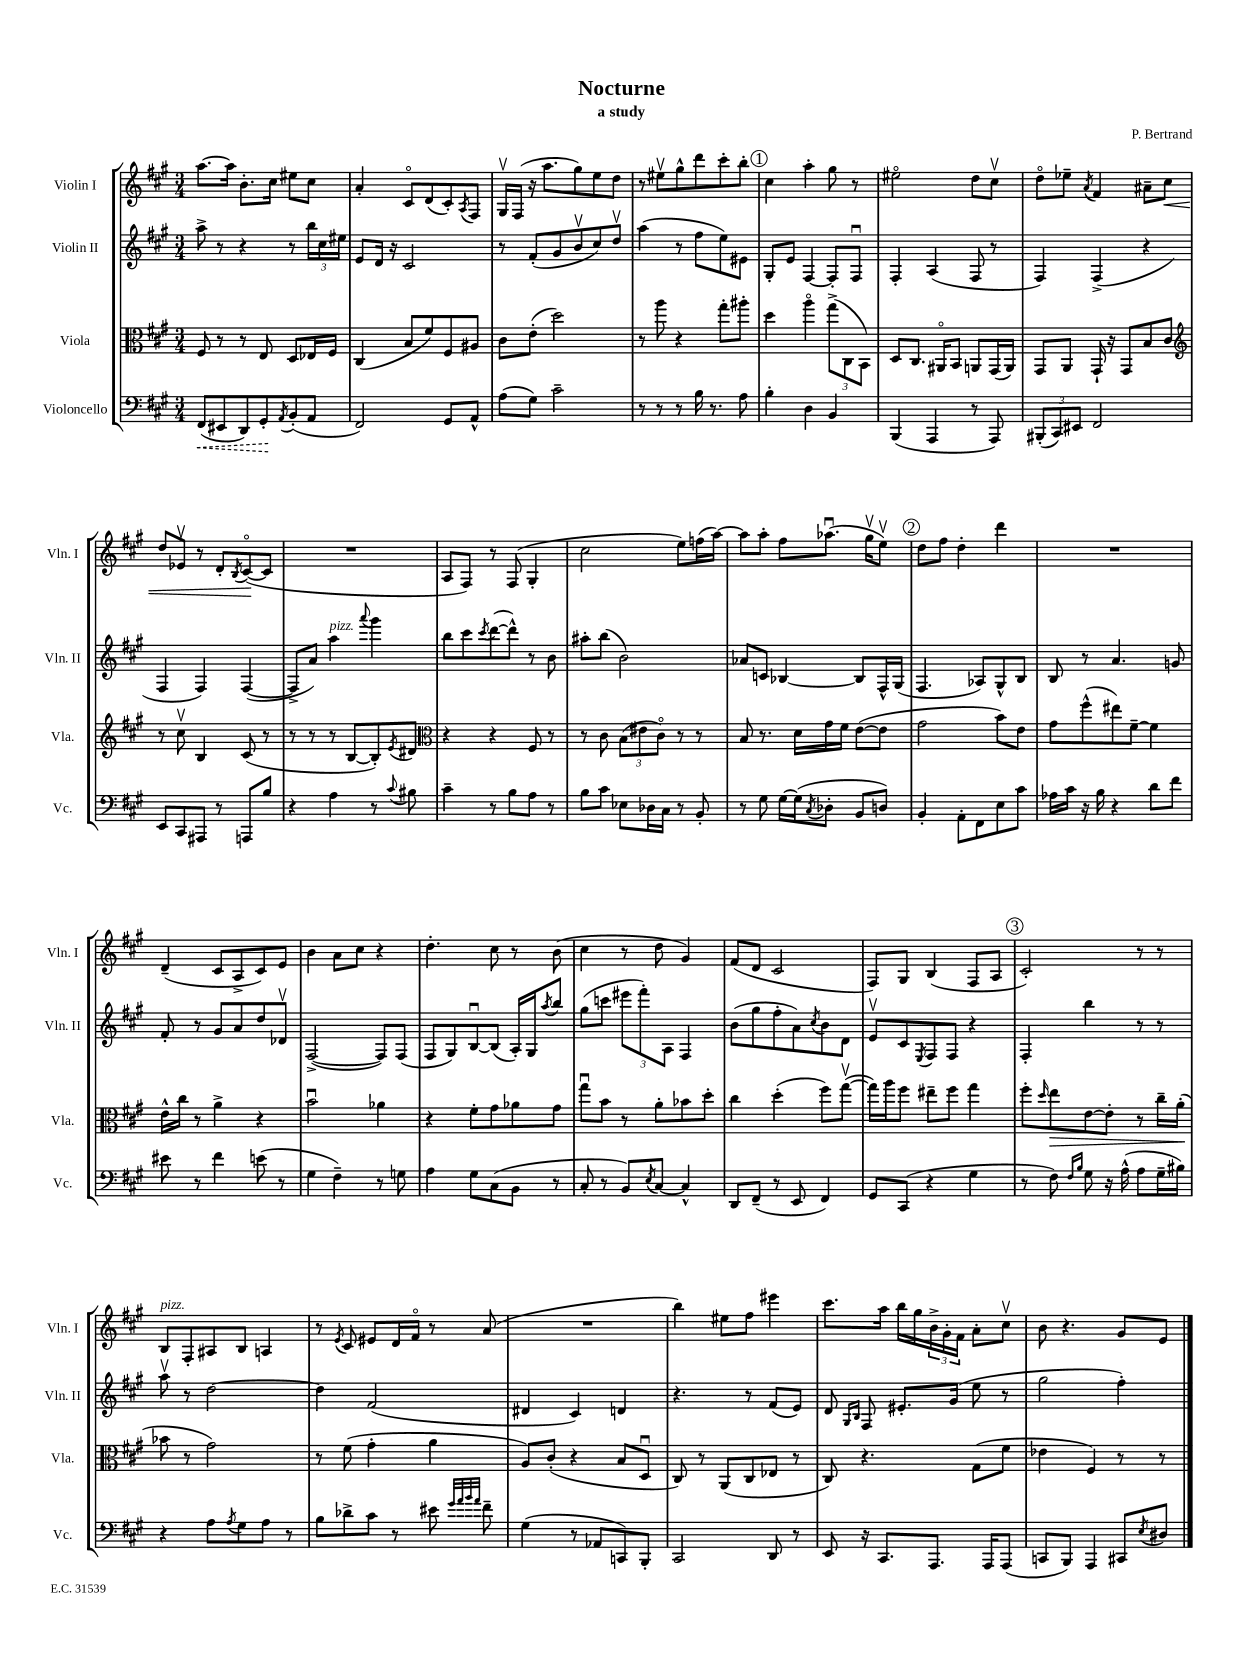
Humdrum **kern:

**kern	**kern	**kern	**kern
*staff4	*staff3	*staff2	*staff1
*clefF4	*clefC3	*clefG2	*clefG2
*k[f#c#g#]	*k[f#c#g#]	*k[f#c#g#]	*k[f#c#g#]
*M3/4	*M3/4	*M3/4	*M3/4
(8FF#	8F#	8aa^	[8.aa
8EE#	8r	8r	.
.	.	.	16aa]
8DD)	8r	4r	8.b'
8GG#'	8E	.	.
.	.	.	16cc#
8qAA	.	.	.
(8BB'	8D	8r	8ee#
8AA	16E-	24bb	8cc#
.	.	24cc#	.
.	16F#	.	.
.	.	24ee#	.
=	=	=	=
2FF#)	(4C#	8e	4a'
.	.	16d	.
.	.	16r	.
.	8B	2c#	8c#o
.	8f#)	.	(8d
8GG#	8F#	.	8c#')
.	.	.	8qA
8AA^^	8A#	.	8F#
=	=	=	=
(8A	8c#	8r	16G#v
.	.	.	(16F#
8G#)	(8e'	(8f#'	16r
.	.	.	8.aa
2c#~	2dd)	8g#	.
.	.	8bv	8gg#)
.	.	8cc#)	8ee
.	.	8ddv	8dd
=	=	=	=
8r	8r	(4aa	8r
8r	8aa	.	8ee#v
8r	4r	8r	8gg#^^
16B	.	8ff#	8ddd
8.r	.	.	.
.	8gg#'	8ee)	8ccc#'
8A	8aa#'	8e#	8bb'
=	=	=	=
4B'	4dd	8G#'	4cc#
.	.	8e	.
4D	4aao	[4F#	4aa'
4BB	(12gg#^	8F#']	8gg#
.	12C#	.	.
.	.	8F#u	8r
.	12BB)	.	.
=	=	=	=
(4BBB	8D	4F#'	2ee#o
.	8.C#	.	.
4AAA	.	(4A	.
.	16AA#o	.	.
.	8BB	.	.
8r	8AA	8F#	8dd
8AAA)	(16GG#	8r	8cc#v
.	16AA)	.	.
=	=	=	=
(12BBB#'	8GG#	4F#)	8ddo
12CC#)	.	.	.
.	8AA	.	8ee-~
12EE#	.	.	.
.	.	.	8qa
2FF#	16GG#`	(4F#^	4f#
.	16r	.	.
.	8GG#	.	.
.	8B	4r	8a#~
.	8c#	.	8cc#
=	=	=	=
*	*clefG2	*	*
8EE	8r	4F#	8dd
8CC#	8cc#v	.	8e-v
8AAA#	4B	4F#)	8r
8r	.	.	8d'
.	.	.	8qB
8AAA	(8c#	([4F#	([8c#o
8B	8r	.	8c#]
=	=	=	=
4r	8r	8F#^]	2.r
.	8r	8a)	.
4A	8r	4aa	.
.	[8B	.	.
.	.	8qqaaa	.
8r	8B'])	4ggg#	.
8qqc#	8qe	.	.
8B#	8d#	.	.
=	=	=	=
*	*clefC3	*	*
4c#~	4r	8bb	8A
.	.	8ccc#	8F#)
.	.	8qccc#	.
8r	4r	([8ddd	8r
8B	.	8ddd^^])	(8F#
8A	8F#	8r	4G#'
8r	8r	8b	.
=	=	=	=
8B	8r	8aa#'	2cc#
8c#	8c#	(8bb	.
8E-	(12B	2b)	.
.	12e#	.	.
16D-	.	.	.
.	12c#o)	.	.
16C#	.	.	.
8r	8r	.	8ee)
8BB'	8r	.	(16ff
.	.	.	[16aa)
=	=	=	=
8r	8B	8a-	8aa]
8G#	8.r	8c	8aa'
[16G#	.	[4B-	8ff#
(16G#]	16d	.	.
8qC#	.	.	.
8D-'	16g#	.	(8.aa-u
.	16f#	.	.
8BB	([8e	8B-]	.
.	.	.	16gg#v
8D)	8e]	16F#^^	8eev)
.	.	(16G#	.
=	=	=	=
4BB'	2g#	4.F#	8dd
.	.	.	8ff#
8AA'	.	.	4dd'
8FF#	.	8A-)	.
8E	8b)	8G#^^	4ddd
8c#	8e	8B	.
=	=	=	=
16A-	8g#	8B	2.r
16c#	.	.	.
16r	(8ff#^^	8r	.
16B	.	.	.
4r	8ee#)	4.a	.
.	[8f#~	.	.
8d	4f#]	.	.
8f#	.	8g	.
=	=	=	=
8e#	16e^^	8f#'	(4d~
.	16cc#	.	.
8r	8r	8r	.
4f#	4a^	8g#	8c#
.	.	8a	8A^
(8e	4r	8dd	8c#)
8r	.	8d-v	8e
=	=	=	=
4G#	2bu	([2F#^	4b
4F#~)	.	.	8a
.	.	.	8cc#
8r	4a-	8F#])	4r
8G	.	(8F#	.
=	=	=	=
4A	4r	8F#	4.dd'
.	.	8G#)	.
8G#	8f#'	[8Bu	.
(8C#	8g#	(8B]	8cc#
8BB	8a-	16A')	8r
.	.	16G#	.
.	.	8qaa	.
8r	8g#	8bb	(8b
=	=	=	=
8C#'	8gg#u	(8gg#	4cc#
8r	8b	8ccc	.
8BB)	8r	12eee#	8r
.	.	12fff#')	.
8qE	.	.	.
[8C#	8a'	.	8dd
.	.	12A	.
4C#^^]	8b-	4F#	4g#)
.	8dd'	.	.
=	=	=	=
8DD	4cc#	(8b	(8f#
(8FF#~	.	8gg#	8d
8r	(4dd'	8ff#'	2c#
8EE	.	8a)	.
.	.	8qcc#	.
4FF#)	8ff#)	8b	.
.	([8gg#v	8d	.
=	=	=	=
8GG#	16gg#])	8ev	8F#)
.	16aa	.	.
(8CC#	8ff#	8c#	8G#
.	.	8qE	.
4r	8ee#~	8F#	(4B
.	8ff#	8F#	.
4G#	4gg#	4r	8F#
.	.	.	8A
=	=	=	=
8r	8ff#'	4F#'	2c#')
.	16qqdd	.	.
8F#)	8ee	.	.
16qqF#	.	.	.
16qqB	.	.	.
8G#	[8e	4bb	.
16r	8e']	.	.
(16A^^	.	.	.
8A	8r	8r	8r
16G#~	16cc#~	8r	8r
16B#)	(16a'	.	.
=	=	=	=
4r	8b-	8aav	8B
.	8r	8r	8F#'
8A	2g#)	[2dd	8A#
8qA	.	.	.
8G#	.	.	8B
8A	.	.	4A
8r	.	.	.
=	=	=	=
8B	8r	4dd]	8r
.	.	.	8qe
8d-^	(8f#	.	8c#
8c#	4g#'	(2f#	8e#
8r	.	.	16d
.	.	.	16f#o
8e#	4a	.	8r
32qqg#	.	.	.
32qqa	.	.	.
32qqb	.	.	.
32qqa	.	.	.
8f#~	.	.	(8a
=	=	=	=
(4G#	8A)	4d#	2.r
.	(8c#'	.	.
8r	4r	4c#)	.
8AA-	.	.	.
8CC)	8B	4d	.
8BBB'	8Du	.	.
=	=	=	=
2CC#	8C#)	4.r	4bb)
.	8r	.	.
.	(8AA	.	8ee#
.	8C#	8r	8ff#
8DD	8E-	(8f#	4eee#
8r	8r	8e)	.
=	=	=	=
8EE	8C#)	8d	8.ccc#
.	.	16qqG#	.
.	.	16qqB	.
16r	4.r	8F#	.
8.CC#	.	.	16aa
.	.	8.e#'	16bb
.	.	.	16gg#
8.AAA	.	.	24b^
.	.	.	24g#'
.	.	(16g#	.
.	.	.	24f#
.	(8G#	8ee	8a'
16AAA	.	.	.
(8AAA	8f#	8r	8cc#v
=	=	=	=
8CC	4e-	2gg#	8b
8BBB)	.	.	4.r
4AAA	4F#)	.	.
8CC#	8r	4ff#')	8g#
8qE	.	.	.
8D#	8r	.	8e
==	==	==	==
*-	*-	*-	*-
